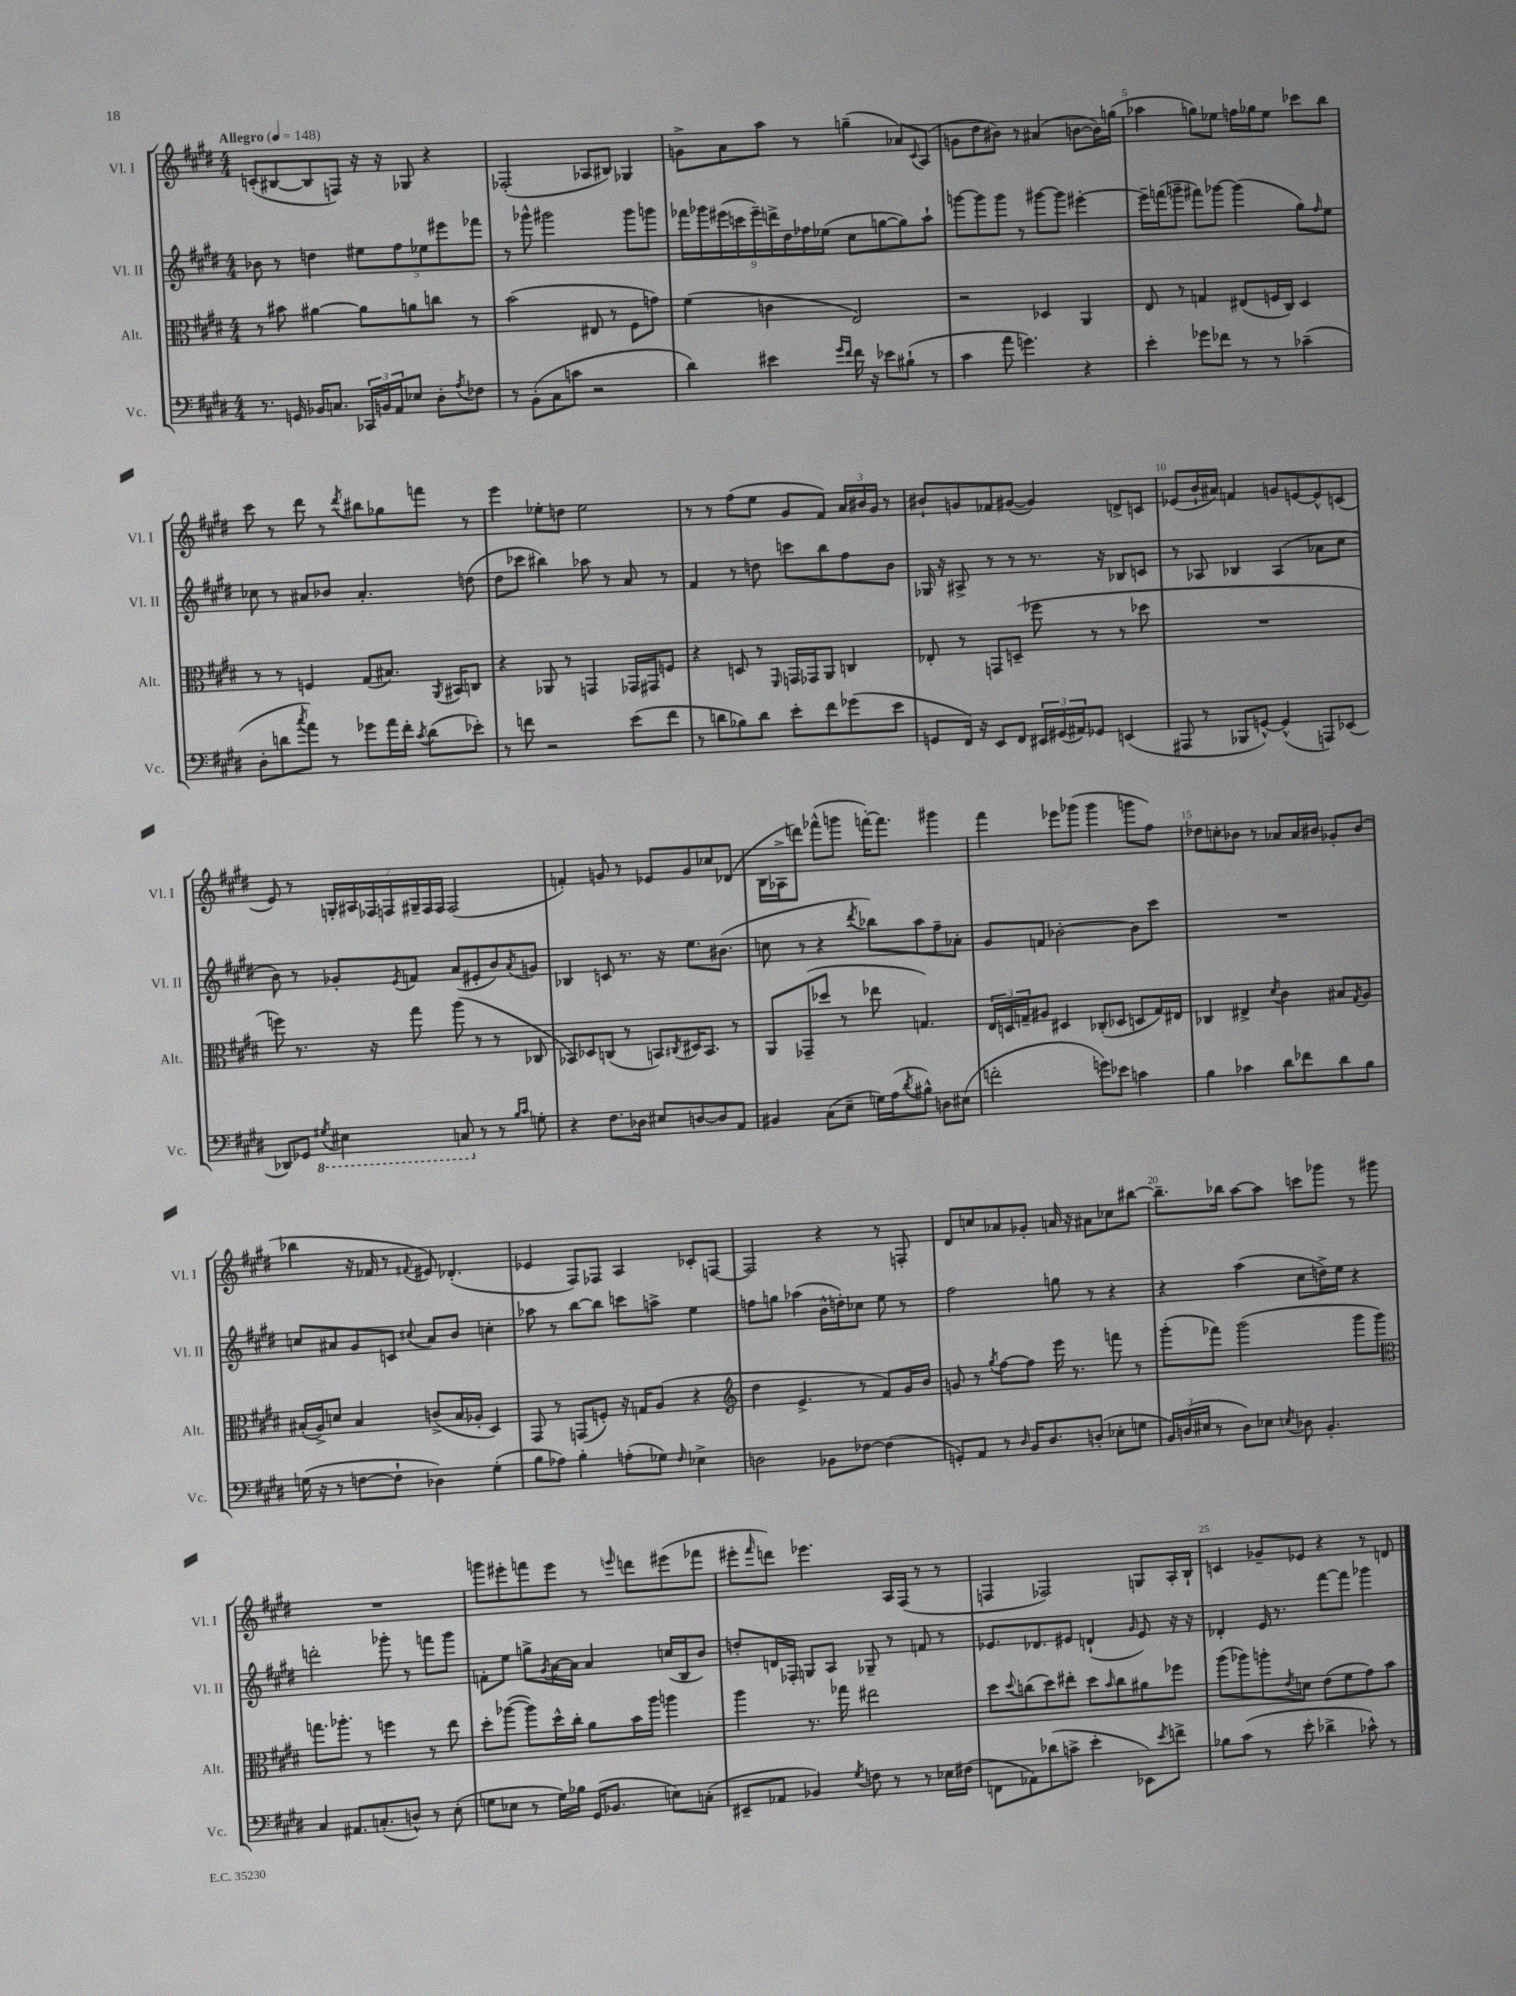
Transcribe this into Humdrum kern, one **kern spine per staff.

**kern	**kern	**kern	**kern
*staff4	*staff3	*staff2	*staff1
*clefF4	*clefC3	*clefG2	*clefG2
*k[f#c#g#d#]	*k[f#c#g#d#]	*k[f#c#g#d#]	*k[f#c#g#d#]
*M4/4	*M4/4	*M4/4	*M4/4
*MM148	*MM148	*MM148	*MM148
8.r	8r	8b-	(8c'
.	8b#	8r	[8B#
16GG	.	.	.
16BB-	[4a#	4dd	8B#]
8.C	.	.	.
.	.	.	8F)
24CC-	8a#]	10ee#	16r
24BB	.	.	.
.	.	.	16r
24AA	.	.	.
.	.	10ff#	.
8E-	8a	.	8G-
.	.	10ee-	.
8D#'	8cc	.	4r
.	.	10eee#	.
8qA	.	.	.
8F-	8r	.	.
.	.	10fff-	.
=	=	=	=
8r	(2b	8r	(2F-'
(8BB'	.	8ggg-^^	.
8C#	.	2ggg#	.
8c	.	.	.
2r	8E#	.	8A-
.	8r	.	8B#)
.	8F#	8ggg#	4G-
.	8g)	8ggg	.
=	=	=	=
4d#)	(4f#	18fff-	8g^
.	.	18ggg-	.
.	.	(18eee#	.
.	.	.	8a
.	.	18ccc	.
.	.	18eee#~)	.
4e#	4c	.	8aa
.	.	18ddd^	.
.	.	18dd#	.
.	.	.	8r
.	.	18ff-	.
.	.	(18ee-	.
16qqg#	.	.	.
16qqf#	.	.	.
16f#	2E)	8cc#	(4gg~
16r	.	.	.
8e-	.	[8gg	.
(8B#`	.	8gg])	8a-)
.	.	.	8qqc#
8r	.	8aa`	(8A
=	=	=	=
4c#	2r	[8ggg	8g
.	.	8ggg]	8dd#
8a	.	8ggg	8b#)
4.g)	.	8r	8r
.	4D-	[8ggg#	(4a#
.	.	8ggg#]	.
4r	4AA	[4eee#'	[8b
.	.	.	16b])
.	.	.	(16gg
=	=	=	=
4e'	8E	16eee#~]	4aa-
.	.	(16fff	.
.	8r	8ggg~	.
8g-	4G	8fff#)	8gg)
8f-	.	[8ggg-	8ee-
8r	(8E#	(4ggg-]	16ff
.	.	.	16gg-
8r	16F	.	8ee-
.	16C#)	.	.
(4c-~	4D#	8gg#)	8ccc-
.	.	16qqff#	.
.	.	8ee	8bb
=	=	=	=
8D#'	8r	8cc-	8ccc#
8d	8r	8r	8r
8qcc#	.	.	.
8a)	4F	8a#	8ddd#
8r	.	8b-	8r
.	.	.	8qddd#
8g-	(8G#	4.a#'	8bb#
16a	8.B#)	.	8gg-
16f#'	.	.	.
8qc#	.	.	.
(8d	.	.	8fff
.	8qAA	.	.
.	16BB#	.	.
8e-')	8C	(8dd	8r
=	=	=	=
8r	4r	8dd#	4eee
8f	.	8ccc-	.
2r	8AA-	4bb#)	8ee-'
.	8r	.	8dd
.	4GG	8aa-	2ee-
.	.	8r	.
(8e	16GG-	8a	.
.	16GG#	.	.
8f	8F	8r	.
=	=	=	=
8r	4r	4f#	8r
8d	.	.	8r
8B-)	8D	8r	(8ff#
8d	8r	8dd	8ee
.	16qqFF#	.	.
8e'	16GG	8ccc	8g#
.	16GG-	.	.
8f#	8AA	8bb	8f#)
(8g-	4C	8ff#	24a
.	.	.	24b#
.	.	.	24g#
8e	.	8b	8r
=	=	=	=
8GG	8E-'	16G-	8b#`
.	.	16r	.
16FF#)	8r	8A#^	8g
16r	.	.	.
8EE	8GG	8r	8f-
8FF#	(8D~	8r	([8g#
24EE#	8ff-	8.r	4g#])
(24GG#	.	.	.
24AA#)	.	.	.
8GG-	8r	.	.
.	.	16r	.
(4EE	8r	8B-	8d^
.	8dd-	8c	8c
=	=	=	=
8AAA#	1r	8r	(8e-
8r	.	8A-	16b`
.	.	.	16a#)
8BBB-	.	4B-	4f
[8GG^^)	.	.	.
(4GG^^]	.	(4A-	8g
.	.	.	[8e
8AAA)	.	8a-	8e^^]
(8EE-	.	8cc#	(8c
=	=	=	=
8DD-)	8ff)	8b)	8e)
8GG-	8.r	8r	8r
8qGG#	.	.	.
4EE#	.	8g-'	28G'
.	.	.	28A#
.	16r	.	.
.	.	.	28F-
.	.	.	28F
.	.	8qe	.
.	8gg#	8f	.
.	.	.	28G#~
.	.	.	28F
.	.	.	28F
8CC	(8aa	(8a	(2F
8r	8r	8e#'	.
8r	8r	8b)	.
16qqB	.	.	.
16qqc#	.	8qa	.
8G'	8C-	8g	.
=	=	=	=
4r	8BB-)	4B-	4f')
.	8D-	.	.
8.F#	(8C	8c	8g
.	8r	8.r	8r
16D-	.	.	.
8E#	8BB)	.	8e-
.	.	16r	.
.	8qC#	.	.
[8D	16D#	8.ee	8g
.	8.BB	.	.
8D]	.	.	8cc-
.	.	(8.b#	.
8AA	8r	.	(8d-
=	=	=	=
4BB#	8AA	8cc	16B
.	.	.	16A-^
.	(8GG-~	8r	8ddd)
(8C#	8dd-	4r	(8fff-^^
8E~	8r	.	8ggg
.	.	8qddd#	.
16G)	8ee-	8bb-)	[16fff')
(16A	.	.	8.fff]
8qd#	.	.	.
8B#^^)	4.G)	8aa	.
8D	.	8ff#~	4ggg#
(8E#	.	8a-'	.
=	=	=	=
2f'	24E	8g#	4fff#
.	24D	.	.
.	24G~	.	.
.	8A#	8f	.
.	4D#	[2b-'	8eee-
.	.	.	(8ggg-
8g)	(8C-'	.	4ggg-
8e-	8D-	.	.
4c	8D	8b-]	8ggg
.	16G)	8ccc#	8ff#)
.	16E#	.	.
=	=	=	=
4B	4C-	1r	8dd-
.	.	.	8cc'
4c-	4E#^	.	8b-
.	.	.	8r
.	8qd#	.	.
8d#	4c#	.	8a-
8f-	.	.	16a-
.	.	.	16b#
8d#	8B#	.	8g-'
.	8qG#	.	.
8B	8A	.	(8b#
=	=	=	=
(16G	(16B#'	8cc	4bb-
16r	16A^)	.	.
8r	8d	8a#	.
[8F	4B#	8g#	16r
.	.	.	16f-
8F`]	.	8c	8r
.	.	8qqcc#	8qqf#
4D-)	(8c^	8a#	8e#)
.	16B#	8b	(4.d-'
.	16A-'	.	.
(4G'	4D#)	4cc'	.
=	=	=	=
8B	8GG#	8aa-	4e-
8A-)	8r	8r	.
4B'	(8GG	[8bb	8F#)
.	8F')	8bb]	8F-
(8A'	16r	8ccc	4A
.	16G	.	.
8G-)	(8A	8aa^	.
16qqF#	.	.	.
4E-^	4r	4ee	8c-'
.	.	.	[8F
=	=	=	=
*	*clefG2	*	*
2D	4dd#	8ff	2F]
.	.	8gg	.
.	4.e^	(4aa-	.
8BB-	.	16b^^	4r
.	.	16dd')	.
[8F-	8r	8cc-	.
(4F-]	8f#)	8ee	8r
.	16g#	8r	8F'
.	16b	.	.
=	=	=	=
8GG')	8g	2ff#	8d#
8AA	8r	.	8cc
.	8qgg#	.	.
8r	[8ff#	.	8a-
16qqD#	.	.	.
16BB	8ff#]	.	8g-'
8.D#	.	.	.
.	16eee	8gg	16a
.	8.r	.	16r
(8D'	.	8r	8a#
8E-'	8fff	4r	8cc-
8G	8r	.	[8bb#
=	=	=	=
24BB)	(8ggg#'	4r	8.bb#~]
(24D	.	.	.
24E#	.	.	.
8r	8fff-)	.	.
.	.	.	16bb-
8D)	(2ggg#	(4aa	[8aa
8E-	.	.	8aa]
8qE	.	.	.
8D-	.	8cc#	8ccc
4.BB'	.	16dd^)	8ggg-
.	.	16ee	.
.	8ggg#	4r	8r
.	8ggg#)	.	8ggg#
=	=	=	=
*	*clefC3	*	*
4C#	8.gg	2ddd'	1r
.	8.aa-'	.	.
8.AA#	.	.	.
.	8r	.	.
(8.C'	.	.	.
.	4ff	8ggg-'	.
8D^^)	.	8r	.
8r	8r	8fff	.
(8E'	8ee	8ggg-	.
=	=	=	=
8G	8dd#'	8f'	8ggg
8E-	([8aa-	8ee	8eee#'
8r	8aa-])	8gg^	8fff
.	.	8qg#	.
16G)	16dd#^^	[16a	8eee#
16B-	16cc#'	16a]	.
(16GG#	8a	4a	8r
8.BB-	.	.	.
.	.	.	16qqeee
.	16b	.	8ddd
.	16aa-	.	.
8E)	4aa	(16cc	(8eee#
.	.	16B	.
(8C'	.	8b)	8fff-
=	=	=	=
8EE#~	4aa	8dd'	8eee#'
.	.	.	16qqfff#
8AA-	.	16d	8ddd)
.	.	16F-'	.
4BB-)	8.r	8G	4.eee-
.	.	8A	.
.	16gg-	.	.
8qG#	.	.	.
8F	2ee#	8G-~	.
8r	.	8r	16A
.	.	.	(16F#
8r	.	8f	8r
16E-	.	8r	8r
(16F#	.	.	.
=	=	=	=
8FF	8dd#	8.e-	4F
.	8qqdd#	.	.
8AA-)	(8cc	.	.
.	.	8.d-	.
(8d-	8dd#)	.	2F-)
8c^	8ee#'	8e#	.
4e'	8dd#	(4d`	.
.	16qqb	.	.
.	8cc	.	.
.	.	16qqg#	.
8EE-)	8a#	8e#)	8G
8qe	.	.	.
8f^	8ff-	16r	16A'
.	.	16r	16B`
=	=	=	=
8B-	(8aa	4d-'	4c
(8c#	8aa-)	.	.
8r	8aa'	16e	8g-~
.	.	8.r	.
.	8qe	.	.
8e'	8d	.	8e-
4d-^	(8e	[8fff#	4r
.	8f#	8fff#]	.
8c-^^)	8g#)	4ggg-	8r
8r	8b	.	8d
==	==	==	==
*-	*-	*-	*-
